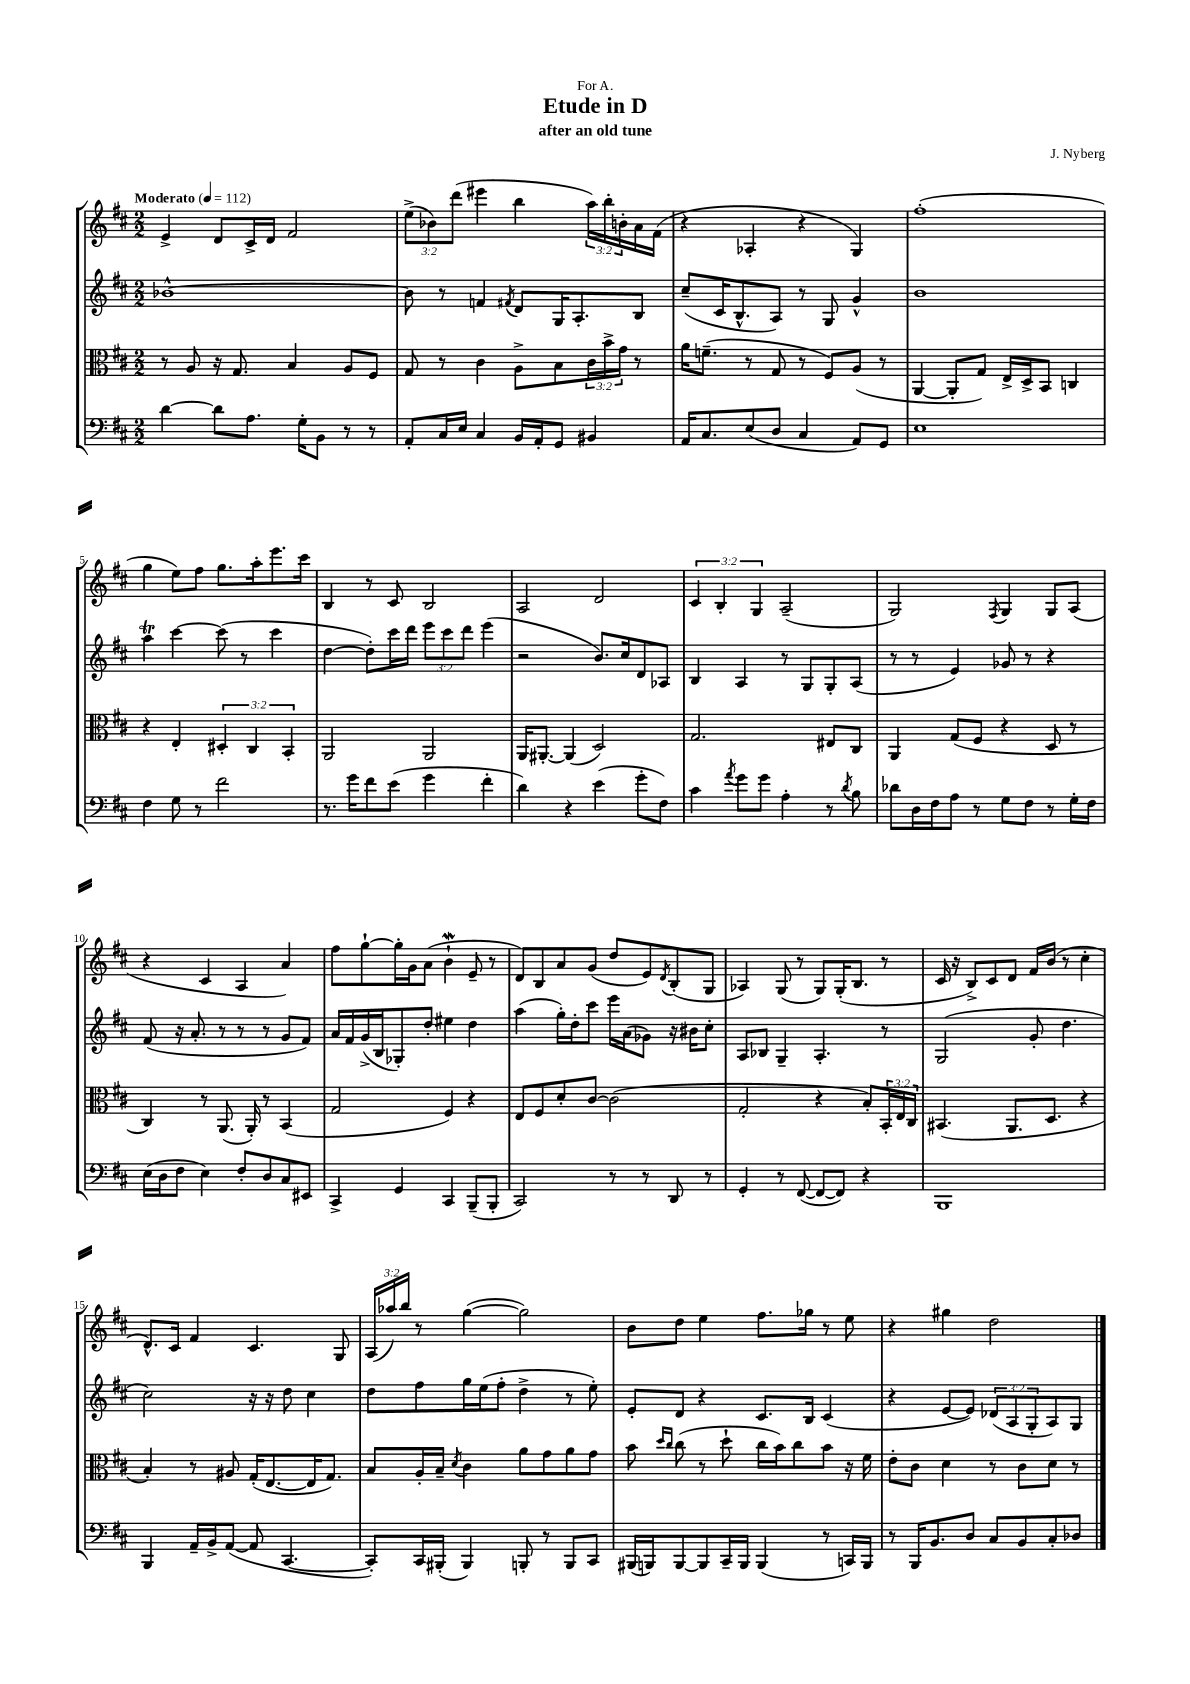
\header { title = "Etude in D" composer = "J. Nyberg" subtitle = "after an old tune" dedication = "For A." }
<<
\new StaffGroup <<
\new Staff = "s0" {
    \clef treble \key d \major \numericTimeSignature \time 2/2 \override Staff.TupletNumber.text = #tuplet-number::calc-fraction-text \tempo "Moderato" 4 = 112
    e'4-> d'8 cis'16-> d'16 fis'2 |
    \tuplet 3/2 { e''8->( bes'8) d'''8( } eis'''4 b''4 \tuplet 3/2 { a''16) b''16-. b'16-. } a'16 fis'16( |
    r4 aes4-. r4 g4) |
    fis''1-.( |
    g''4 e''8) fis''8 g''8. a''16-. e'''8. cis'''16 |
    b4 r8 cis'8 b2 |
    a2 d'2 |
    \tuplet 3/2 { cis'4 b4-. g4 } a2--( |
    g2) \acciaccatura { fis8 } g4 g8 a8( |
    r4 cis'4 a4 a'4) |
    fis''8 g''8~-! g''16-. g'16 a'8( b'4-!\mordent e'8-- r8 |
    d'8) b8 a'8 g'8( d''8 e'8) \acciaccatura { d'8 } b8-.( g8 |
    aes4) g8( r8 g8) g16-.( b8. r8 |
    cis'16 r16 b8->) cis'8 d'8 fis'16 b'16( r8 cis''4-. |
    d'8.-^) cis'16 fis'4 cis'4. g8 |
    \tuplet 3/2 { a16( aes''16) b''16 } r8 g''4~( g''2) |
    b'8 d''8 e''4 fis''8. ges''16 r8 e''8 |
    r4 gis''4 d''2 \bar "|." |
}
\new Staff = "s1" {
    \clef treble \key d \major \numericTimeSignature \time 2/2 \override Staff.TupletNumber.text = #tuplet-number::calc-fraction-text
    bes'1~-^ |
    bes'8 r8 f'4 \acciaccatura { fis'8 } d'8 g16 a8.-. b8 |
    cis''8--( cis'16 b8.-^ a8) r8 g8 g'4-^ |
    b'1 |
    a''4\trill cis'''4~ cis'''8( r8 cis'''4 |
    d''4~ d''8-.) cis'''16 d'''16 \tuplet 3/2 { e'''8 cis'''8 d'''8 } e'''4( |
    r2 b'8.) cis''16 d'8 aes8 |
    b4 a4 r8 g8 g8-. a8( |
    r8 r8 e'4) ges'8 r8 r4 |
    fis'8( r16 a'8.-. r8 r8 r8 g'8 fis'8) |
    a'16 fis'16 g'16->( b16 ges8-.) d''8-. eis''4 d''4 |
    a''4( g''16-.) d''16-. cis'''8 e'''16 a'16( ges'8) r16 bis'16 cis''8-. |
    a8 bes8 g4-- a4.-. r8 |
    g2( g'8-. d''4. |
    cis''2) r16 r16 d''8 cis''4 |
    d''8 fis''8 g''16 e''16( fis''8-. d''4-> r8 e''8-.) |
    e'8-. d'8 r4 cis'8. b16 cis'4( |
    r4 e'8~ e'8) \tuplet 3/2 { des'8( a8 g8-. } a8) g8 \bar "|." |
}
\new Staff = "s2" {
    \clef alto \key d \major \numericTimeSignature \time 2/2 \override Staff.TupletNumber.text = #tuplet-number::calc-fraction-text
    r8 a8 r16 g8. b4 a8 fis8 |
    g8 r8 cis'4 a8-> b8 \tuplet 3/2 { cis'16 b'16-> g'16 } r8 |
    a'16 f'8.--( r8 g8 r8 fis8) a8( r8 |
    a,4~ a,8-. g8) e16-> d16-> b,8 c4 |
    r4 e4-. \tuplet 3/2 { dis4-. cis4 b,4-. } |
    a,2 a,2 |
    a,16 ais,8.~-. ais,4( d2) |
    g2. eis8 cis8 |
    a,4 g8( fis8 r4 d8 r8 |
    cis4) r8 a,8.( a,16-.) r8 b,4( |
    g2 fis4) r4 |
    e8 fis8 d'8-. cis'8~ cis'2( |
    g2-. r4 b8-.) \tuplet 3/2 { b,16-. e16 cis16 } |
    bis,4.( a,8. d8. r4 |
    b4-.) r8 ais8 g16-.( e8.~ e16 g8.) |
    b8 a16-. b16-- \acciaccatura { d'8 } cis'4 a'8 g'8 a'8 g'8 |
    b'8 \grace { d''16 cis''16 } cis''8( r8 d''8-! cis''16 b'16) cis''8 b'8 r16 fis'16 |
    e'8-. cis'8 d'4 r8 cis'8 d'8 r8 \bar "|." |
}
\new Staff = "s3" {
    \clef bass \key d \major \numericTimeSignature \time 2/2
    d'4~ d'8 a8. g16-. b,8 r8 r8 |
    a,8-. cis16 e16 cis4 b,16 a,16-. g,8 bis,4 |
    a,16 cis8. e8( d8 cis4 a,8) g,8 |
    e1 |
    fis4 g8 r8 fis'2 |
    r8. g'16 fis'8 e'8( g'4 fis'4-. |
    d'4) r4 e'4( g'8-. fis8) |
    cis'4 \acciaccatura { a'8 } g'8 g'8 a4-. r8 \acciaccatura { d'8 } b8 |
    des'8 d16 fis16 a8 r8 g8 fis8 r8 g16-. fis16 |
    e16( d16 fis8 e4) fis8-. d8 cis8 eis,8 |
    cis,4-> g,4 cis,4 b,,8--( b,,8-. |
    cis,2) r8 r8 d,8 r8 |
    g,4-. r8 fis,8~( fis,8~ fis,8) r4 |
    b,,1 |
    b,,4 a,16-- b,16-> a,8~( a,8 cis,4.~ |
    cis,8-.) cis,16 bis,,16-.( bis,,4) b,,8-. r8 b,,8 cis,8 |
    bis,,16( b,,16) b,,8~ b,,8 cis,16-- b,,16 b,,4( r8 c,16) b,,16 |
    r8 b,,16 b,8. d8 cis8 b,8 cis8-. des8 \bar "|." |
}
>>
>>
